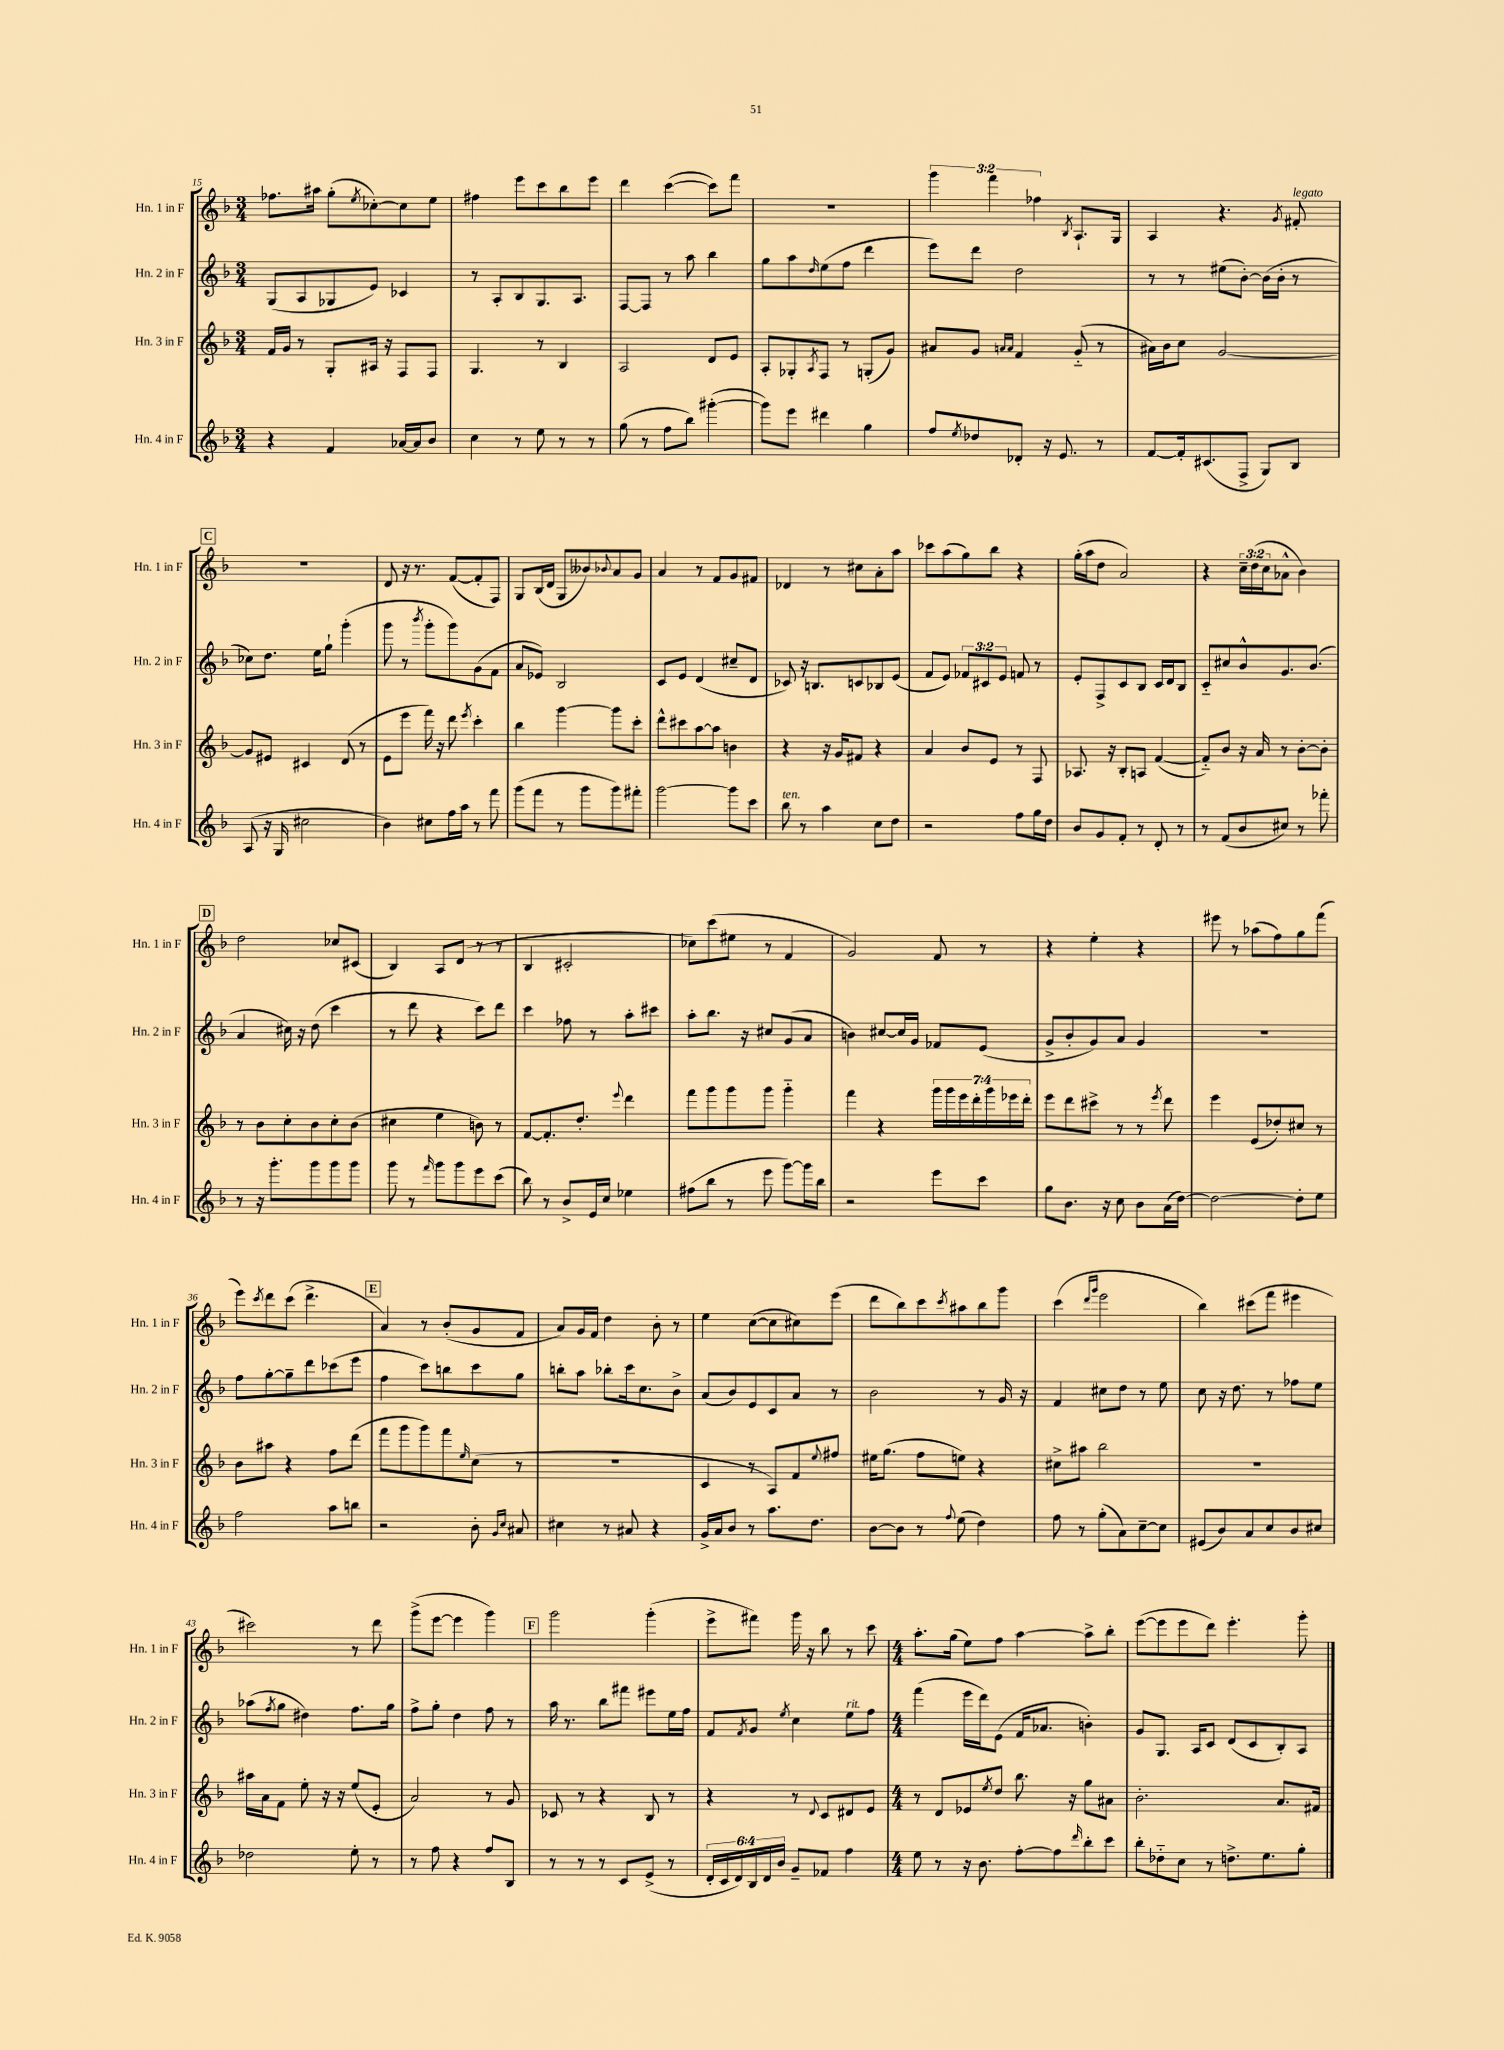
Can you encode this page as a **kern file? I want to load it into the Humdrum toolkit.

**kern	**kern	**kern	**kern
*staff4	*staff3	*staff2	*staff1
*clefG2	*clefG2	*clefG2	*clefG2
*k[b-]	*k[b-]	*k[b-]	*k[b-]
*M3/4	*M3/4	*M3/4	*M3/4
4r	16f/LL	(8G/L	8.ff-\L
.	16g/JJ	.	.
.	8r	8A/	.
.	.	.	16aa#\Jk
4f/	8G'/L	8G-/	(8gg'\L
.	.	.	8qee/
.	16A#/Jk	8e/J)	[8cc-'\)
.	16r	.	.
[16a-/LL	8F/L	4c-/	8cc-\]
16a-/]J	.	.	.
8b-/J	8F/J	.	8ee\J
=	=	=	=
4cc\	4.G/	8r	4ff#\
.	.	8A'/L	.
8r	.	8B-/	8eee\L
8ee\	8r	8.G/	8ccc\
8r	4B-/	.	8bb-\
.	.	8.A/J	.
8r	.	.	8eee\J
=	=	=	=
(8gg\	2A/	[8F/L	4ddd\
8r	.	8F/]J	.
8ff\L	.	8r	([4ccc\
8bb-\J)	.	8aa\	.
([4ggg#'\	8d/L	4bb-\	8ccc\]L)
.	8e/J	.	8fff\J
=	=	=	=
8ggg#\]L)	8A'/L	8gg\L	2.r
8eee\J	8G-'/	8aa\	.
.	8qA/	16qqdd/	.
4ddd#\	8F/J	(8ee\	.
.	8r	8ff\J	.
4gg\	(8G'/L	4ddd\	.
.	8g/J)	.	.
=	=	=	=
8ff/L	8a#/L	8eee\L)	6ggg\
8qee/	.	.	.
8dd-/	8g/J	8ddd\J	.
.	.	.	6fff\
.	16qqa/LL	.	.
.	16qqa/JJ	.	.
8d-'/J	4f/	2dd\	.
.	.	.	6ff-\
16r	.	.	.
8.e/	.	.	.
.	.	.	8qB-/
.	(8g'~/	.	8.A`/L
8r	8r	.	.
.	.	.	16G/Jk
=	=	=	=
[8f/L	16a#\LL)	8r	4A/
.	16b-\J	.	.
16f'/]k	8cc\J	8r	.
(8.c#/	.	.	.
.	[2g/	(8ee#\L	4.r
8F^/J	.	[8b-'\J)	.
8G/L)	.	(16b-\]LL	.
.	.	16b-'\JJ	.
.	.	.	8qg/
8B-/J	.	8r	8f#'/
=	=	=	=
(8A/	8g/]L	8cc-\L)	2.r
16r	8e#/J	8.dd\J	.
16G/	.	.	.
2cc#\	4c#/	.	.
.	.	16ee\LK	.
.	.	8gg`\J	.
.	(8d/	(4ggg'\	.
.	8r	.	.
=	=	=	=
4b-\)	8e\L	8ggg\	8d/
.	8eee\J	8r	16r
.	.	.	8.r
.	.	8qbbb-/	.
8cc#\L	16fff\)	8ggg'\L	.
.	16r	.	.
16ff\L	8ddd\	8ggg\)	([8f/L
16aa\JJ	.	.	.
.	8qeee/	.	.
8r	4ccc'\	(8g\	8f'/]
8fff\	.	8f\J	8F/J)
=	=	=	=
(8ggg\L	4bb-\	8a/L	8G/L
8fff\J	.	8e-/J)	(16B-/L
.	.	.	16d/JJ
8r	[4ggg\	2B-/	8G/L
8ggg\L	.	.	8b--/)
.	.	.	8qqb-/
8ggg\)	8ggg\]L	.	8a/
8fff#'\J	8ccc'\J	.	8g/J
=	=	=	=
[2ggg\	8ddd^^\L	8c/L	4a/
.	8ccc#\	8e/J	.
.	[8aa\	(4d/	8r
.	8aa\]J	.	8f/L
8ggg\]L	4b\	8cc#~/L	8g/
8ccc\J	.	8d/J	8f#/J
=	=	=	=
8bb-\	4r	8c-/)	4d-/
8r	.	16r	.
.	.	8.B/L	.
4aa\	16r	.	8r
.	16g/LK	.	.
.	8f#/J	8c/	8cc#\L
8cc\L	4r	8B-/	8a'\
8dd\J	.	(8e/J	8aa\J
=	=	=	=
2r	4a/	8f/L	8ccc-\L
.	.	8e/J)	(8aa\
.	8b-/L	12f-/L	8gg\)
.	.	12c#/	.
.	8e/J	.	8bb-\J
.	.	12e/J	.
8ff\L	8r	8f/	4r
16gg\L	8F/	8r	.
16dd\JJ	.	.	.
=	=	=	=
8b-/L	8.A-/	8e'/L	(16gg'\LL
.	.	.	16aa\J
8g/	.	8F^/	8dd\J
.	16r	.	.
8f'/J	8B-'/L	8c/	2a/)
8r	8A/J	8B-/J	.
8d'/	([4f/	16c/LL	.
.	.	16d/J	.
8r	.	8B-/J	.
=	=	=	=
8r	8f'~/]L)	8c'~/L	4r
(8f/L	8b-/J	8cc#/	.
8b-/	16r	8b-^^/	24cc~\LL
.	.	.	(24dd\
.	16a/	.	.
.	.	.	24cc\J
8cc#/J)	8r	8.g/	8a-^^\J
8r	[8b-'\L	.	4b-\)
.	.	(8.b-/J	.
8fff-'\	8b-'\]J	.	.
=	=	=	=
8r	8r	4a/	2dd\
16r	8b-\L	.	.
8.ggg'\L	.	.	.
.	8cc'\	16cc#\)	.
.	.	16r	.
8ggg\	8b-\	(8dd\	.
8ggg\	8cc'\	4ccc\	8cc-/L
8ggg\J	(8b-\J	.	(8c#/J
=	=	=	=
8ggg\	4cc#\	8r	4B-/)
8r	.	8ddd\	.
16qqfff/	.	.	.
8ggg\L	4ee\	4r	8A/L
8ggg\	.	.	(8d/J
8eee\	8b\)	8ccc\L)	8r
(8ccc\J	8r	8ddd\J	8r
=	=	=	=
8bb-\)	[8f/L	4ccc\	4B-/
8r	8.f'/]	.	.
8b-^/L	.	8ff-\	2c#'/
.	8.dd'/J	.	.
16e/L	.	8r	.
16cc/JJ	.	.	.
.	8qqeee/	.	.
4ee-\	4ddd\	8aa'\L	.
.	.	8ccc#\J	.
=	=	=	=
(8ff#\L	8fff\L	8aa'\L	8cc-\L)
8bb-\J	8ggg\	8.bb-\J	(8ccc\
8r	8ggg\	.	8ee#\J
.	.	16r	.
8eee\	8ggg\J	8cc#/L	8r
[8ggg\L)	4ggg'~\	(8g/	4f/
16ggg\]L	.	8a/J	.
16bb-\JJ	.	.	.
=	=	=	=
2r	4fff\	4b\)	2g/)
.	4r	[8cc#/L	.
.	.	16cc#/]L	.
.	.	16g/JJ	.
8eee\L	28ggg\LL	8f-/L	8f/
.	28ggg\	.	.
.	28eee\	.	.
.	28ddd'\	.	.
8ccc\J	.	(8e/J	8r
.	28ggg\	.	.
.	28eee-\	.	.
.	28ddd'\JJ	.	.
=	=	=	=
8gg\L	8eee\L	8g^/L	4r
8.b-\J	8ddd\	8b-'/	.
.	8ccc#^\J	8g/)	4ee'\
16r	.	.	.
8cc\	8r	8a/J	.
8b-\L	8r	4g/	4r
.	8qeee/	.	.
(16a\L	8ddd\	.	.
[16dd\JJ)	.	.	.
=	=	=	=
2dd\_	4eee\	2.r	8eee#\
.	.	.	8r
.	(8e/L	.	(8aa-\L
.	8dd-'/)	.	8ff\)
8dd'\]L	8cc#/J	.	8gg\
8ee\J	8r	.	(8fff\J
=	=	=	=
2ff\	8b-\L	8ff\L	8eee\L)
.	.	.	8qccc/
.	8aa#\J	[8gg'\	8ddd\
.	4r	8gg~\]	(8ccc\J
.	.	8ddd\	4.ddd^\
8aa\L	8ff\L	(8ccc-\	.
8bb\J	(8ddd\J	8eee\J	.
=	=	=	=
2r	8fff\L	4ff\	4a/)
.	8ggg\	.	.
.	8ggg\)	8ccc\L)	8r
.	8fff\	8bb\	(8b-'/L
.	16qqee/	.	.
8b-'\	(8cc\J	8ccc\	8g/
16qqg/LL	.	.	.
16qqcc/JJ	.	.	.
8a#/	8r	8gg\J	8f/J
=	=	=	=
4cc#\	2.r	8bb'\L	8a/L)
.	.	8aa\J	16g/L
.	.	.	16f/JJ
8r	.	8bb-'\L	4dd\
8a#/	.	16ccc\k	.
.	.	8.cc\	.
4r	.	.	8b-'\
.	.	8b-^\J	8r
=	=	=	=
16g^/LL	4c/	(8a/L	4ee\
16a/J	.	.	.
8b-/J	.	8b-/)	.
8r	8r	8e/	([8cc\L
8.aa\L	8A/L)	8c/	8cc\]
.	8f/	8a/J	8cc#\)
8.dd\J	.	.	.
.	8qqee/	.	.
.	8ff#/J	8r	(8eee\J
=	=	=	=
[8b-\L	16ee#\LK	2b-\	8ddd\L
.	(8.gg\J	.	.
8b-\]J	.	.	8bb-\)
8r	8ff\L	.	8ccc\
8qqff/	.	.	8qccc/
(8ee\	8ee\J)	.	8aa#\
4dd\)	4r	8r	8bb-\
.	.	16g/	8ggg\J
.	.	16r	.
=	=	=	=
8ff\	8cc#^\L	4f/	(4ccc\
8r	8aa#\J	.	.
.	.	.	16qqddd/LL
.	.	.	16qqggg/JJ
(8gg'\L	2bb-\	8cc#\L	2eee\
8a\)	.	8dd\J	.
[8cc~\	.	8r	.
8cc\]J	.	8ee\	.
=	=	=	=
(8e#/L	2.r	8cc\	4bb-\)
8b-/)	.	16r	.
.	.	8.dd\	.
8a/	.	.	(8ccc#\L
8cc/	.	8r	8fff\J
8b-/	.	8ff-\L	4eee#\
8cc#/J	.	8ee\J	.
=	=	=	=
2dd-\	16aa#\LL	(8aa-\L	2ccc#\)
.	16a\J	.	.
.	.	8qff/	.
.	8f\J	8gg\J	.
.	8ee'\	4dd#\)	.
.	16r	.	.
.	16r	.	.
8ee'\	(8ee/L	8.ff\L	8r
8r	8e'/J	.	8ddd\
.	.	16gg\Jk	.
=	=	=	=
8r	2a/)	8ff^\L	(8ggg^\L
8ff\	.	8gg'\J	[8eee\J
4r	.	4dd\	4eee\]
8ff/L	8r	8ff\	4ggg\)
8B-/J	8g/	8r	.
=	=	=	=
8r	8c-/	16aa\	2ggg\
.	.	8.r	.
8r	8r	.	.
8r	4r	8bb-\L	.
8c/L	.	8fff#\J	.
(8e^/J	8B-/	8eee#\L	(4ggg'\
8r	8r	16ee\L	.
.	.	16ff\JJ	.
=	=	=	=
24d'/LL	4r	8f/L	8eee^\L
24c/	.	.	.
24d/)	.	.	.
.	.	8qf/	.
24B-/	.	8g/J	8fff#\J)
24d/	.	.	.
24b-/JJ	.	.	.
.	.	8qee/	.
8g~/L	8r	4cc\	16ggg\
.	.	.	16r
.	8qqd/	.	.
8f-/J	8c/L	.	8bb-\
4ff\	8d#/	8ee\L	8r
.	8e/J	8ff\J	8ccc\
=	=	=	=
*M4/4	*M4/4	*M4/4	*M4/4
8ee\	8r	(4fff\	8.aa'\L
8r	8d/L	.	.
.	.	.	(16gg\Jk
16r	8e-/	16eee\LL	8ee\L)
8.b-\	.	16ddd\J)	.
.	8qee/	.	.
.	8dd/J	(8e\J	8ff\J
[8ff'\L	8.bb-\	16f/LK	[4aa\
.	.	8.a-/J	.
8ff\]	.	.	.
.	16r	.	.
16qqddd/	.	.	.
8bb-'\	8gg\L	4b'\)	8aa^\]L
8ccc\J	8a#\J	.	8bb-'\J
=	=	=	=
8bb-'\L	2.b-'\	8g/L	([8eee\L
8dd-'~\	.	8.G/J	8eee\]
8cc\J	.	.	8eee\
.	.	16A/LK	.
8r	.	8c/J	8ddd\J)
8.dd^\L	.	(8d/L	4.eee'\
.	.	8c/	.
8.ee\	.	.	.
.	8.a/L	8B-'/)	.
8gg'\J	.	8A/J	8ggg'\
.	16f#/Jk	.	.
==	==	==	==
*-	*-	*-	*-
